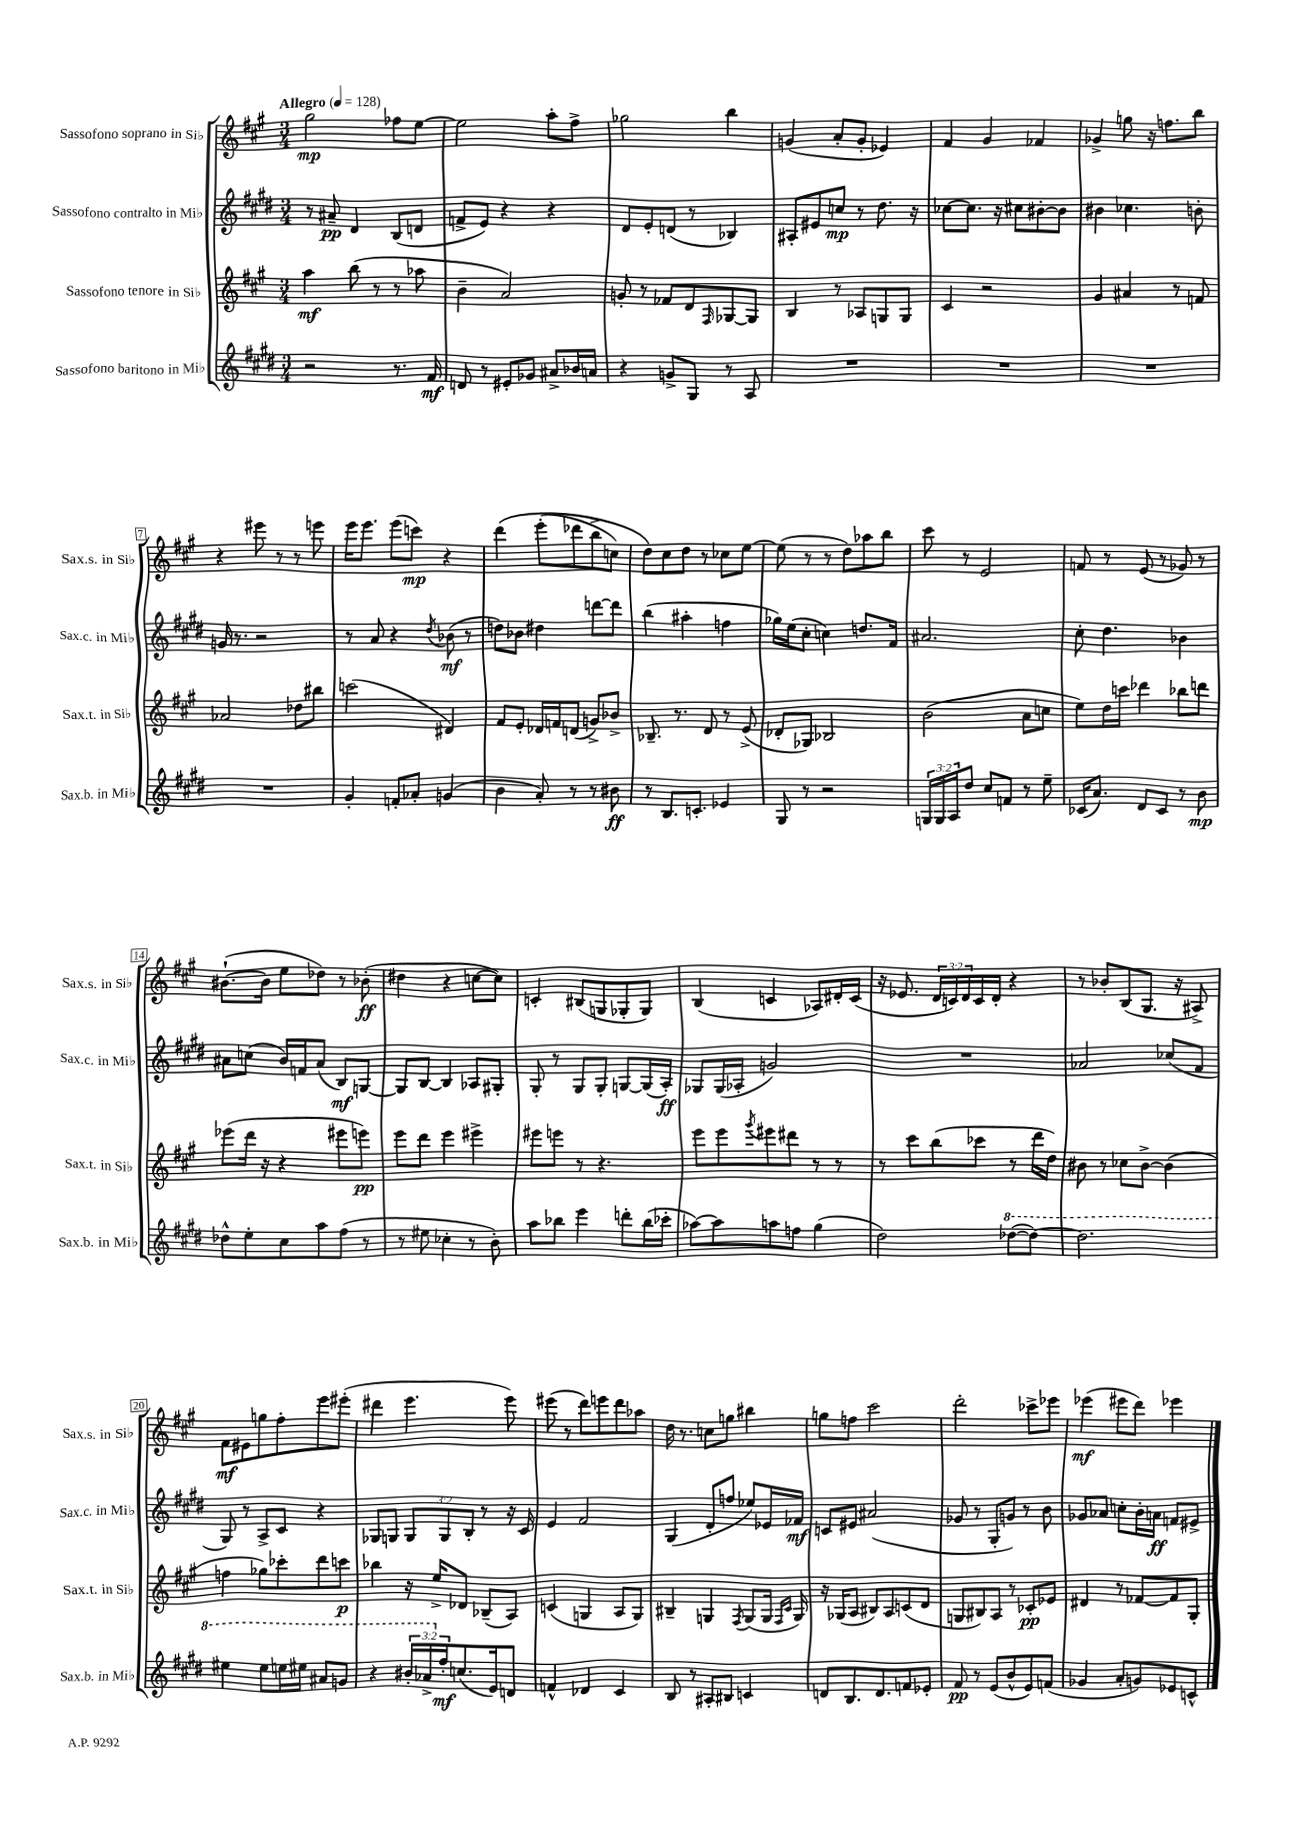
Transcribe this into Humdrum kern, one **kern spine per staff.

**kern	**dynam	**kern	**dynam	**kern	**dynam	**kern	**dynam
*part4	*part4	*part3	*part3	*part2	*part2	*part1	*part1
*staff4	*staff4	*staff3	*staff3	*staff2	*staff2	*staff1	*staff1
*I"Sassofono baritono in Mi♭	*	*I"Sassofono tenore in Si♭	*	*I"Sassofono contralto in Mi♭	*	*I"Sassofono soprano in Si♭	*
*I'Sax.b. in Mi♭	*	*I'Sax.t. in Si♭	*	*I'Sax.c. in Mi♭	*	*I'Sax.s. in Si♭	*
*clefG2	*	*clefG2	*	*clefG2	*	*clefG2	*
*k[f#c#g#d#]	*	*k[f#c#g#]	*	*k[f#c#g#d#]	*	*k[f#c#g#]	*
*M3/4	*	*M3/4	*	*M3/4	*	*M3/4	*
*MM128	*	*MM128	*	*MM128	*	*MM128	*
=1	=1	=1	=1	=1	=1	=1	=1
!	!	!	!	!	!	!LO:TX:a:B:t=Allegro	!
2r	.	4aa\	mf	8r	.	2gg#\	mp
.	.	.	.	8a#X~/	pp	.	.
.	.	(8bb\	.	4d#/	.	.	.
.	.	8r	.	.	.	.	.
8.r	.	8r	.	(8B/L	.	8ff-X\L	.
.	.	8aa-X\	.	8dn/J	.	[8ee\J	.
16f#/	mf	.	.	.	.	.	.
=2	=2	=2	=2	=2	=2	=2	=2
8dn/	.	4b~\	.	8fn^/L	.	2ee\]	.
8r	.	.	.	8e/J)	.	.	.
8e#X'/L	.	2a/)	.	4r	.	.	.
8g-X/J	.	.	.	.	.	.	.
8a#X^/L	.	.	.	4r	.	8aa'\L	.
16b-X/L	.	.	.	.	.	8ff#^\J	.
16an/JJ	.	.	.	.	.	.	.
=3	=3	=3	=3	=3	=3	=3	=3
4r	.	8gn'/	.	8d#/L	.	2gg-X\	.
.	.	8r	.	8e'/	.	.	.
8gn^/L	.	8f-X/L	.	(8dn/J	.	.	.
8G#/J	.	8d/	.	8r	.	.	.
.	.	16qqF#/	.	.	.	.	.
8r	.	[8G-X/	.	4B-X/)	.	4bb\	.
8A/	.	8G-/J]	.	.	.	.	.
=4	=4	=4	=4	=4	=4	=4	=4
2.r	.	4B/	.	8A#X'/L	.	(4gn/	.
.	.	.	.	8e#X/	.	.	.
.	.	8r	.	8ccn/J	mp	8a'/L	.
.	.	8A-X/L	.	8r	.	8g'/J	.
.	.	8Gn/	.	8.dd#\	.	4e-X/)	.
.	.	8G/J	.	.	.	.	.
.	.	.	.	16r	.	.	.
=5	=5	=5	=5	=5	=5	=5	=5
2.r	.	4c#/	.	[8cc-X\L	.	4f#/	.
.	.	.	.	8.cc-\J]	.	.	.
.	.	2r	.	.	.	4g#/	.
.	.	.	.	16r	.	.	.
.	.	.	.	8cc#X\L	.	.	.
.	.	.	.	[8b#X'\	.	4f-X/	.
.	.	.	.	8b#\J]	.	.	.
=6	=6	=6	=6	=6	=6	=6	=6
2.r	.	4g#/	.	4b#X\	.	4g-X^/	.
.	.	4a#X/	.	4.cc-X\	.	8ggn\	.
.	.	.	.	.	.	16r	.
.	.	.	.	.	.	8.ffn\L	.
.	.	8r	.	.	.	.	.
.	.	8fn/	.	8bn'\	.	8bb\J	.
!!LO:LB:g=z
=7	=7	=7	=7	=7	=7	=7	=7
2.r	.	2a-X/	.	16gn/	.	4r	.
.	.	.	.	8.r	.	.	.
.	.	.	.	2r	.	8eee#X\	.
.	.	.	.	.	.	8r	.
.	.	8dd-X\L	.	.	.	8r	.
.	.	8bb#X\J	.	.	.	8eeen\	.
=8	=8	=8	=8	=8	=8	=8	=8
4g#'/	.	(2cccn\	.	8r	.	16eee\KL	.
.	.	.	.	.	.	8.eee\J	.
.	.	.	.	8a/	.	.	.
8fn'/L	.	.	.	4r	.	(8eee\L	.
8a-X'/J	.	.	.	.	.	8cccn\J)	mp
.	.	.	.	8qdd#/	.	.	.
(4gn/	.	4d#X/)	.	(8b-X\	mf	4r	.
.	.	.	.	8r	.	.	.
=9	=9	=9	=9	=9	=9	=9	=9
4b\	.	8f#/L	.	8ddn\L)	.	(4ddd\	.
.	.	8e'/J	.	8b-X\J	.	.	.
8a'/)	.	16d-X/LL	.	4dd#X\	.	(8eee'\L	.
.	.	16fn/J	.	.	.	.	.
8r	.	(8dn/J	.	.	.	8ddd-X\	.
8r	.	8gn^/L)	.	[8dddn\L	.	8bb^\	.
8b#X\	ff	8b-X^/J	.	8ddd\J]	.	8ccn\J)	.
=10	=10	=10	=10	=10	=10	=10	=10
8r	.	8.B-X~/	.	(4bb\	.	8dd\L)	.
8.B/L	.	.	.	.	.	8cc#\	.
.	.	8.r	.	.	.	.	.
.	.	.	.	4aa#X'\	.	8dd\J	.
8.cn'/J	.	.	.	.	.	.	.
.	.	8d/	.	.	.	8r	.
4e-X/	.	8r	.	4ffn\	.	8cc-X\L	.
.	.	(8e^/	.	.	.	[8ee\J	.
=11	=11	=11	=11	=11	=11	=11	=11
8G#/	.	8d-X'/L	.	16gg-X\LL)	.	(8ee\]	.
.	.	.	.	(16ee\J	.	.	.
8r	.	8G-X/J)	.	8cc#'\J	.	8r	.
2r	.	2B-X/	.	4ccn\)	.	8r	.
.	.	.	.	.	.	8dd\L)	.
.	.	.	.	8.ddn/L	.	8aa-X\	.
.	.	.	.	.	.	8bb\J	.
.	.	.	.	16f#/Jk	.	.	.
=12	=12	=12	=12	=12	=12	=12	=12
24Gn/LL	.	(2b\	.	2.a#X/	.	8ccc#\	.
24G/	.	.	.	.	.	.	.
24A/J	.	.	.	.	.	.	.
8dd#/J	.	.	.	.	.	8r	.
8cc#/L	.	.	.	.	.	2e/	.
8fn/J	.	.	.	.	.	.	.
8r	.	8a\L	.	.	.	.	.
8ee~\	.	8ccn\J	.	.	.	.	.
=13	=13	=13	=13	=13	=13	=13	=13
(16c-X/KL	.	8ee\L)	.	8cc#'\	.	8fn/	.
8.a/J)	.	.	.	.	.	.	.
.	.	16dd\L	.	4.dd#\	.	8r	.
.	.	16cccn\JJ	.	.	.	.	.
8d#/L	.	4ddd-X\	.	.	.	(8e/	.
8c-/J	.	.	.	.	.	8r	.
8r	.	8bb-X\L	.	4b-X\	.	8g-X/)	.
8b\	mp	8dddn\J	.	.	.	8r	.
!!LO:LB:g=z
=14	=14	=14	=14	=14	=14	=14	=14
8dd-X^^\L	.	(8eee-X\L	.	8a#X\L	.	([8.b#X`\L	.
8ee'\	.	16ddd\Jk	.	(8ccn\J	.	.	.
.	.	16r	.	.	.	16b#\Jk]	.
8cc#\	.	4r	.	16b/LL)	.	8ee\L	.
.	.	.	.	16fn/J	.	.	.
8aa\	.	.	.	(8a#/J	.	8dd-X\J)	.
(8ff#\J	.	8eee#X\L	.	8B/L)	mf	8r	.
8r	.	8eeen\J)	pp	[8Gn/J	.	(8b-X'\	ff
=15	=15	=15	=15	=15	=15	=15	=15
8r	.	8eee\L	.	8G/L]	.	4dd#X\	.
8ee#X\	.	8ddd\J	.	[8B/J	.	.	.
4cc-X'\	.	4eee\	.	4B/]	.	4r	.
8r	.	4eee#X^\	.	8A-X/L	.	[8ccn\L	.
8b'\)	.	.	.	8G#X'/J	.	8cc\J])	.
=16	=16	=16	=16	=16	=16	=16	=16
8aa\L	.	8eee#X\L	.	8G#'/	.	4cn'/	.
8bb-X\J	.	8eeen\J	.	8r	.	.	.
4eee\	.	8r	.	8G#/L	.	(8B#X/L	.
.	.	4.r	.	8G#'/J	.	8Gn/	.
8dddn'\L	.	.	.	[8Gn/L	.	8G-X'/	.
(16bb-\L	.	.	.	(16G/L]	.	8G-/J)	.
16ccc-X'\JJ	.	.	.	16A'/JJ)	ff	.	.
=17	=17	=17	=17	=17	=17	=17	=17
[8aa-X\L)	.	8eee\L	.	8G-X/L	.	(4B/	.
8aa-\]	.	8eee\	.	(16G-/L	.	.	.
.	.	.	.	16A-X'/JJ	.	.	.
.	.	8qggg#/	.	.	.	.	.
8aan\	.	8eee#X\	.	2gn/)	.	4cn/	.
8ffn\J	.	8ddd#X\J	.	.	.	.	.
(4gg#\	.	8r	.	.	.	8A-X/L)	.
.	.	8r	.	.	.	16d#X'/L	.
.	.	.	.	.	.	(16c/JJ	.
=18	=18	=18	=18	=18	=18	=18	=18
2dd#\)	.	8r	.	2.r	.	16r	.
.	.	.	.	.	.	8.e-X/	.
.	.	8ccc#\L	.	.	.	.	.
.	.	(8bb\	.	.	.	24d/LL	.
.	.	.	.	.	.	24cn/)	.
.	.	.	.	.	.	24d/	.
.	.	8ccc-X\J	.	.	.	16c/	.
.	.	.	.	.	.	16d'/JJ	.
*8va	*	*	*	*	*	*	*
([8ddd-X\L	.	8r	.	.	.	4r	.
8ddd-\J_)	.	16ddd\LL	.	.	.	.	.
.	.	16dd\JJ)	.	.	.	.	.
=19	=19	=19	=19	=19	=19	=19	=19
2.ddd-\]	.	8b#X\	.	2a-X/	.	8r	.
.	.	8r	.	.	.	8b-X'/L	.
.	.	8cc-X\L	.	.	.	(8B/	.
.	.	[8b#^\J	.	.	.	8.G#/J	.
.	.	(4b#\]	.	(8cc-X/L	.	.	.
.	.	.	.	.	.	16r	.
.	.	.	.	8f#/J	.	8A#X^/)	.
!!LO:LB:g=z
=20	=20	=20	=20	=20	=20	=20	=20
4eee#X\	.	4ffn\	.	8G#/)	.	8f#\L	mf
.	.	.	.	8r	.	8e#X\	.
8eee#\L	.	8gg-X\L)	.	8A^/L	.	8ggn\	.
16eeen\L	.	8ccc-X'\	.	8c#/J	.	8ff#'\	.
16eee#X\JJ	.	.	.	.	.	.	.
8aa#X/L	.	8ddd\	.	4r	.	8eee\	.
8ggn/J	.	8cccn\J	p	.	.	(8eee#X'\J	.
=21	=21	=21	=21	=21	=21	=21	=21
4r	.	4bb-X\	.	8G-X/L	.	4ddd#X\	.
.	.	.	.	8Gn/J	.	.	.
24bb#X'/LL	.	16r	.	12G/L	.	4.eee\	.
24aa-X^/	.	.	.	.	.	.	.
.	.	16ee^/KL	.	.	.	.	.
*X8va	*	*	*	*	*	*	*
24ff#'/J	mf	.	.	12G/	.	.	.
(8.ccn/	.	8d-X/J	.	.	.	.	.
.	.	.	.	12B'/J	.	.	.
.	.	(8B-X~/L	.	8r	.	.	.
16e/k)	.	.	.	.	.	.	.
8dn/J	.	8A/J)	.	16r	.	8eee\)	.
.	.	.	.	16c#/	.	.	.
=22	=22	=22	=22	=22	=22	=22	=22
4fn^^/	.	(4cn/	.	4e/	.	(8eee#X\	.
.	.	.	.	.	.	8r	.
4d-X/	.	4Gn/	.	2f#/	.	8ddd\L)	.
.	.	.	.	.	.	8eeen\	.
4c#/	.	8A/L	.	.	.	8ddd\	.
.	.	8G/J)	.	.	.	8aa-X\J	.
=23	=23	=23	=23	=23	=23	=23	=23
8B/	.	4B#X~/	.	(4G#/	.	16dd\	.
.	.	.	.	.	.	8.r	.
8r	.	.	.	.	.	.	.
8A#X'/L	.	4Gn/	.	8d#'/L	.	8ccn\L	.
8B#X/J	.	.	.	8ffn/J	.	8ggn\J	.
.	.	8qF#/	.	.	.	.	.
4cn/	.	(8G/L	.	8ee-X/L)	.	4bb#X\	.
.	.	16G/Jk	.	16e-X/L	.	.	.
.	.	16qqF#/LL	.	.	.	.	.
.	.	16qqc#/JJ	.	.	.	.	.
.	.	16G/)	.	16f-X/JJ	mf	.	.
=24	=24	=24	=24	=24	=24	=24	=24
8dn/L	.	16r	.	8cn/L	.	8ggn\L	.
.	.	(16G-X/KL	.	.	.	.	.
8.B/	.	8A/J	.	8e#X/J	.	8ffn\J	.
.	.	8B#X/L)	.	(2a#X/	.	2ccc#\	.
8.d/	.	.	.	.	.	.	.
.	.	8A/	.	.	.	.	.
8fn/	.	(8cn/	.	.	.	.	.
8e-X'/J	.	8d/J	.	.	.	.	.
=25	=25	=25	=25	=25	=25	=25	=25
8f#/	pp	8Gn/L	.	8g-X/	.	2ddd'\	.
8r	.	8B#X/)	.	8r	.	.	.
(8e/L	.	8A/J	.	8G#'/L	.	.	.
8b^^/	.	8r	.	8gn/J)	.	.	.
8e/)	.	8c-X'/L	pp	8r	.	8ccc-X^\L	.
(8fn/J	.	8e-X/J	.	8b\	.	8eee-X\J	.
=26	=26	=26	=26	=26	=26	=26	=26
4g-X/	.	4d#X/	.	8g-X/L	.	(4eee-X\	mf
.	.	.	.	8a-X/J	.	.	.
8a'/L	.	8r	.	8ccn'\L	.	8eee#X\L	.
8gn/)	.	[8f-X/L	.	16b'\L	.	8ddd\J)	.
.	.	.	.	16an\JJ	ff	.	.
8e-X/	.	8f-/]	.	8fn/L	.	4eee-X\	.
8cn^^/J	.	8G#'/J	.	8e#X^/J	.	.	.
==	==	==	==	==	==	==	==
*-	*-	*-	*-	*-	*-	*-	*-
